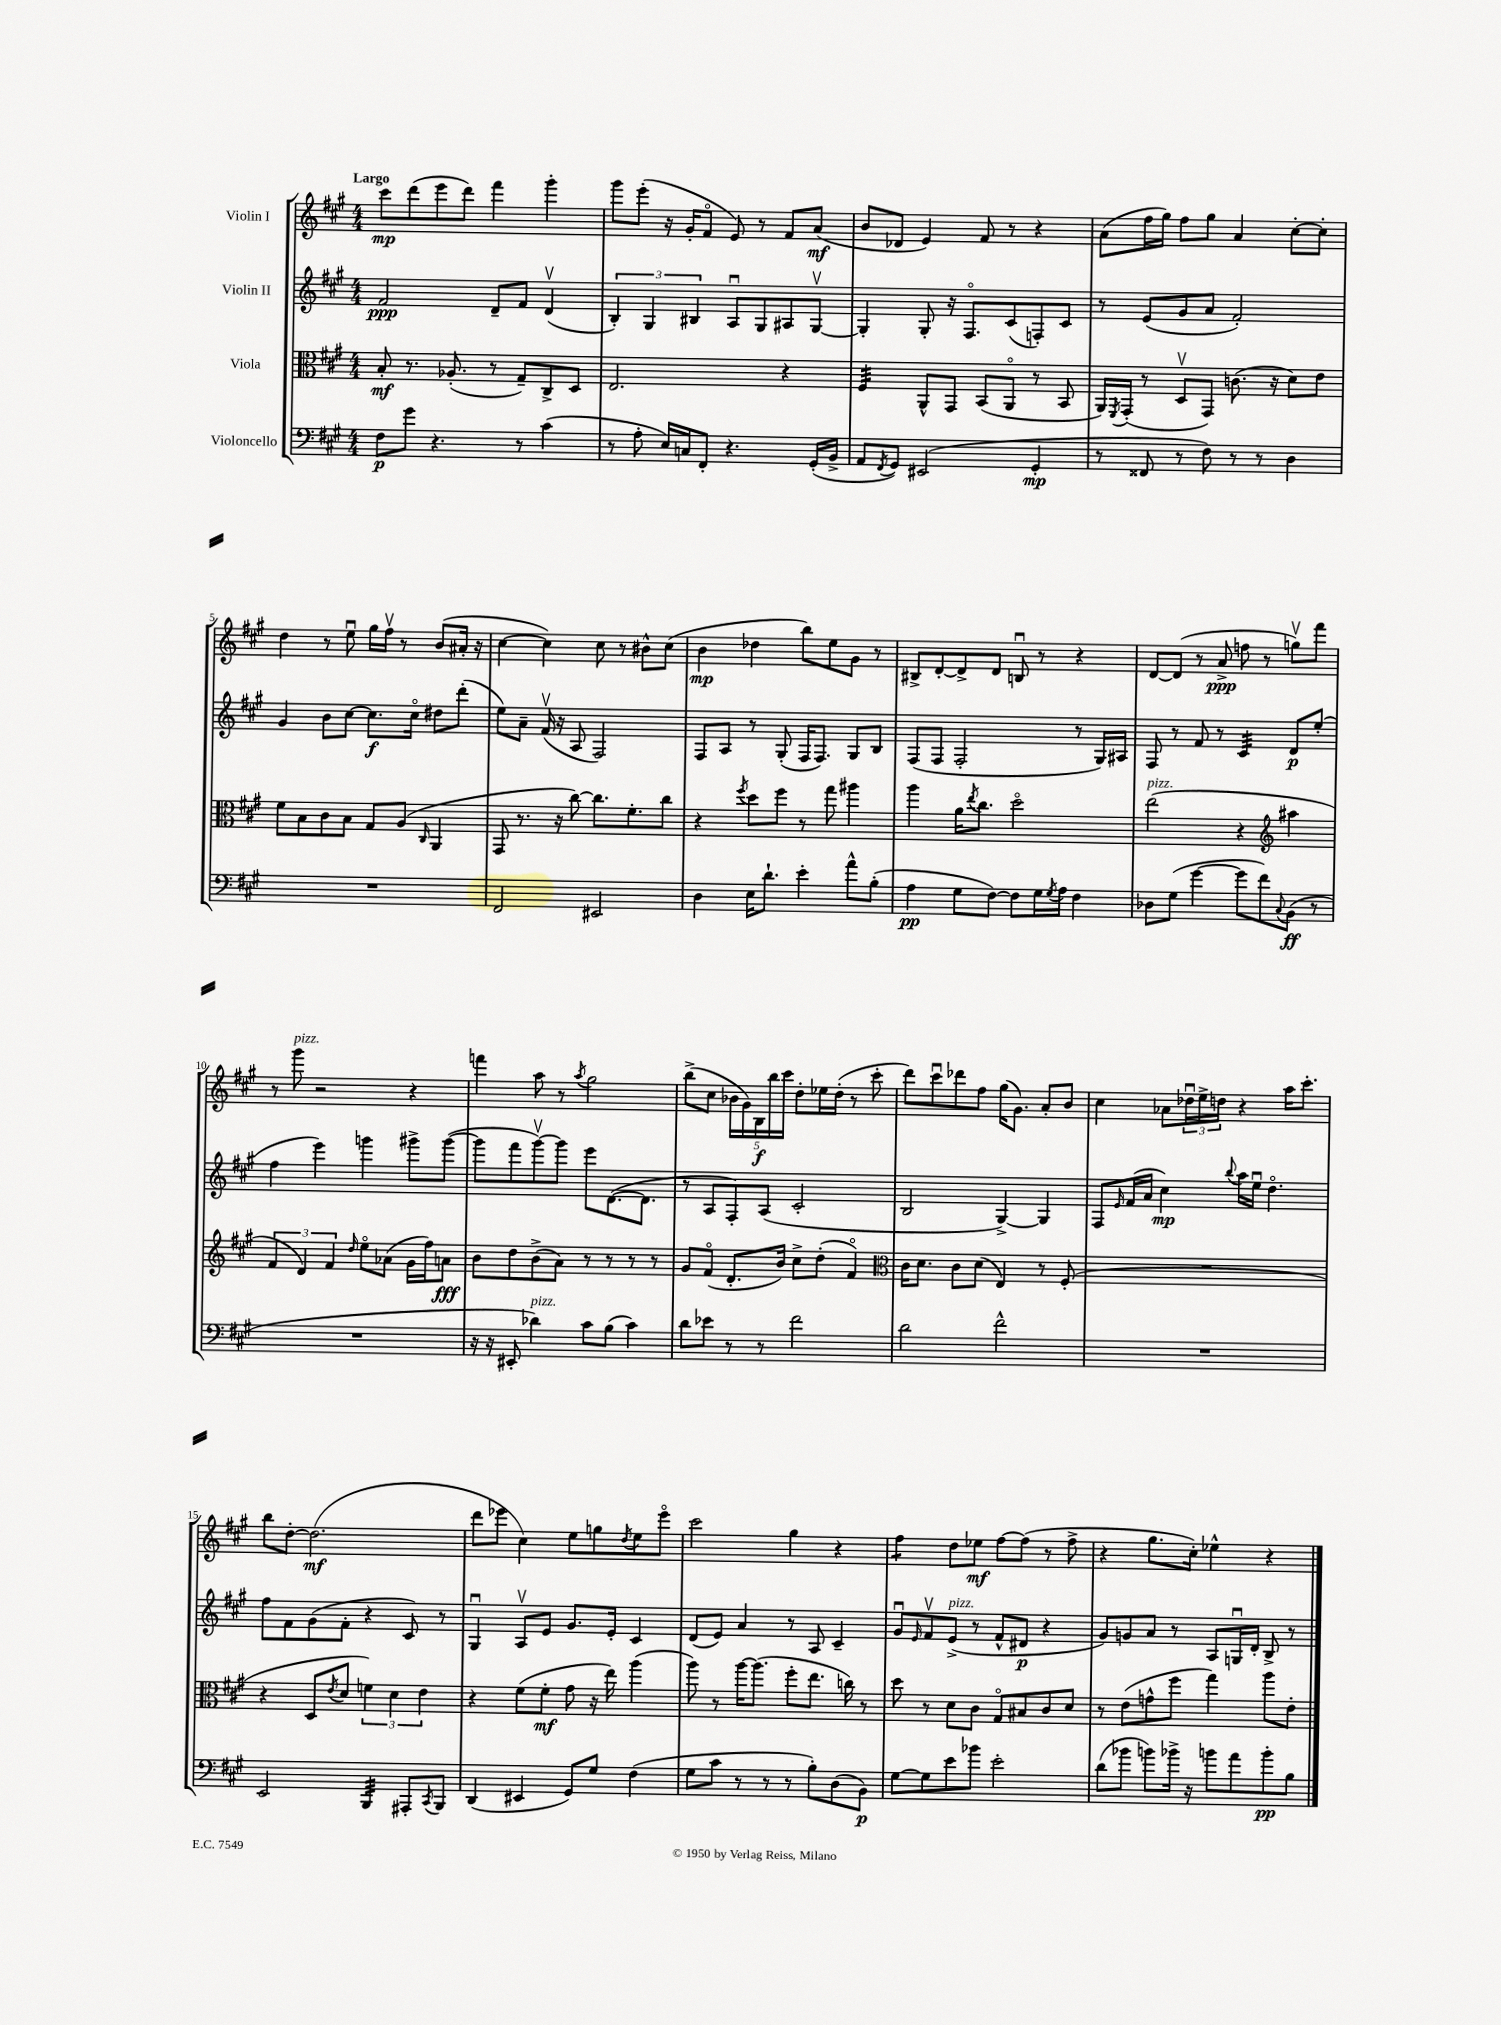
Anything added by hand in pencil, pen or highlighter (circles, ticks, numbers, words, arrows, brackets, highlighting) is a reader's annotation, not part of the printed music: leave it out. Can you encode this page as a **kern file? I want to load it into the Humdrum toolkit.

**kern	**kern	**kern	**kern
*staff4	*staff3	*staff2	*staff1
*clefF4	*clefC3	*clefG2	*clefG2
*k[f#c#g#]	*k[f#c#g#]	*k[f#c#g#]	*k[f#c#g#]
*M4/4	*M4/4	*M4/4	*M4/4
8F#\L	8B'/	2f#/	8ccc#\L
8g#\J	8.r	.	(8ddd\
4.r	.	.	8eee\
.	(8.A-'/	.	.
.	.	.	8ddd\J)
.	8r	8d~/L	4fff#\
8r	8G#~/L)	8f#/J	.
(4c#\	8C#^/	(4dv/	4ggg#'\
.	8D/J	.	.
=	=	=	=
8r	2.E/	6B'/)	8ggg#\L
8A'\	.	.	(8eee'\J
.	.	6G#/	.
16E/LL)	.	.	16r
16C/J	.	.	16g#'/LK
.	.	6B#/	.
8FF#'/J	.	.	8f#o/J
4.r	.	8Au/L	8e/)
.	.	8G#/	8r
.	4r	8A#/	8f#/L
(16GG#'/LL	.	[8G#v/J	(8a/J
16BB^/JJ	.	.	.
=	=	=	=
8AA/L	4F#/	4G#'/]	8b/L
8qFF#/	.	.	.
8GG#/J)	.	.	8d-/J
(2EE#/	8AA^^/L	8G#'/	4e/)
.	8GG#/J	16r	.
.	.	8.F#o/L	.
.	(8BB/L	.	8f#/
.	8AAo/J	(8c#/	8r
4GG#'/	8r	8F'/)	4r
.	8BB/	8c#/J	.
=	=	=	=
8r	16AA/LL)	8r	(8a\L
.	8qFF#/	.	.
.	(16GG#'/JJ	.	.
8FF##/	8r	(8e/L	16ff#\L
.	.	.	16gg#\JJ)
8r	8Dv/L	8g#/	8ff#\L
8F#\)	8GG#/J)	8a/J	8gg#\J
8r	(8.c\	2f#'/)	4a/
8r	.	.	.
.	16r	.	.
4D\	8d\L)	.	[8cc#'\L
.	8e\J	.	8cc#'\]J
=	=	=	=
1r	8f#\L	4g#/	4dd\
.	8B\	.	.
.	8c#\	8b\L	8r
.	8B\J	[8cc#\J	8eeu\
.	8G#/L	8.cc#\]L	16gg#\LL
.	.	.	16ff#v\JJ
.	(8A/J	.	8r
.	.	16cc#o\Jk	.
.	16qqC#/	.	.
.	4AA/	8dd#\L	(8b/L
.	.	(8ddd'\J	16a#'/Jk
.	.	.	16r
=	=	=	=
2FF#/	8GG#/	8ee\L)	[4cc#\
.	8.r	8a~\J	.
.	.	(16f#v/	4cc#\])
.	16r	16r	.
.	[8cc#\)	8A/	.
2EE#/	8.cc#\]L	2F#/)	8cc#\
.	.	.	8r
.	8.f#'\	.	.
.	.	.	8b#^^\L
.	8cc#\J	.	(8cc#\J
=	=	=	=
4D\	4r	8F#/L	4b\
.	.	8A/J	.
.	8qff#/	.	.
16E\LK	8dd\L	8r	4dd-\
8.d`\J	.	.	.
.	8ff#\J	(8G#'/	.
4e'\	8r	16F#/LK	8bb\L)
.	.	8.F#/J)	.
.	8gg#\	.	8ee\
8a^^\L	4aa#\	8G#/L	8g#\J
(8B'\J	.	8B/J	8r
=	=	=	=
4A\	4aa\	(8F#/L	8B#^/L
.	.	8F#/J	[8d'/
8G#\L	16a\LK	2F#'/	8d^/]
.	8qee/	.	.
.	8.cc#\J	.	.
[8F#\J)	.	.	8d/J
8F#\]L	2ddo\	.	8Bu/
16G#\L	.	.	8r
8qG#/	.	.	.
16A\JJ	.	.	.
4F#\	.	8r	4r
.	.	16G#/LL)	.
.	.	16A#/JJ	.
=	=	=	=
8D-\L	(2ee\	8F#/	[8d/L
(8G#\J	.	8r	(8d/]J
[4g#\	.	8f#/	8r
.	.	8r	8a^/
8g#\]L	4r	4c#/	8ff\
8f#\)	.	.	8r
*	*clefG2	*	*
8qqC#/	.	.	.
(8BB\J	4aa#\	8d/L	8ggv\L)
8r	.	(8ee'/J	8fff#\J
=	=	=	=
1r	6f#/	4ff#\	8r
.	.	.	8ggg#\
.	6d/)	.	.
.	.	4eee\)	2r
.	6f#/	.	.
.	16qqdd/	.	.
.	8eeo\L	4ggg\	.
.	(8a-\J	.	.
.	16g#\LL	8ggg#^\L	4r
.	16ff#\J)	.	.
.	8a\J	([8ggg#\J	.
=	=	=	=
16r	8b\L	8ggg#\]L	4fff\
16r	.	.	.
8EE#'/	8dd\	8fff#\	.
4d-\)	(8b^\	[8ggg#v\)	8aa\
.	8a\J)	8ggg#\]J	8r
.	.	.	8qaa/
8c#\L	8r	8eee\L	2gg#\
(8B\J	8r	([8.d\	.
4c#\)	8r	.	.
.	.	8.d\]J	.
.	8r	.	.
=	=	=	=
8d\L	8g#/L	8r	(8bb^\L
8e-\J	(8f#o/J	8A/L	8cc#\J
8r	8.d'/L	8F#'/)	20b-\LL
.	.	.	20g#\)
.	.	.	20B\
8r	.	(8A/J	.
.	.	.	20bb\
.	16b/Jk)	.	.
.	.	.	20ccc#\JJ
2f#\	8cc#^\L	2c#'/	8dd'\L
.	(8dd'\J	.	16ee-\L
.	.	.	(16dd'\JJ
.	4f#o/)	.	8r
.	.	.	8ccc#'\
=	=	=	=
*	*clefC3	*	*
2d\	16c#\LK	2B/	8ddd\L)
.	8.d\J	.	.
.	.	.	8ccc#u\
.	8c#\L	.	8ddd-\
.	(8d\J	.	8ff#\J
2f#^^\	4E/)	[4G#^/)	(16gg#\LK
.	.	.	8.g#\J)
.	8r	4G#/]	8a'/L
.	(8F#'/	.	8b/J
=	=	=	=
1r	1r	8F#/L	4cc#\
.	.	16qqe/	.
.	.	(16f#/L	.
.	.	16a/JJ	.
.	.	4cc#\)	8a-\L
.	.	.	24dd-u\L
.	.	.	24ee^\
.	.	.	24dd\JJ
.	.	8qqbb/	.
.	.	16aa\LL	4r
.	.	16eeu\JJ	.
.	.	4.ddo\	.
.	.	.	16aa\LK
.	.	.	8.ccc#'\J
=	=	=	=
2EE/	4r	8ff#\L	8bb\L
.	.	8f#\	[8dd'\J
.	8D/L	(8g#\	(2.dd\]
.	8qe/	.	.
.	8d/J	8f#'\J	.
4BBB/	6f\)	4r	.
.	6d\	.	.
8AAA#'/L	.	8c#/)	.
.	6e\	.	.
8qCC#/	.	.	.
8BBB/J	.	8r	.
=	=	=	=
(4DD/	4r	4G#u/	8ddd\L
.	.	.	8eee-\J
4EE#/	(8f#\L	8Av/L	4cc#\)
.	8f#'\J	8e/J	.
8GG#/L)	8g#\	8.g#/L	8ee\L
8G#/J	16r	.	8gg\
.	16ee\)	16e'/Jk	.
.	.	.	8qdd/
(4F#\	(4aa\	4c#/	8ee\
.	.	.	8eee-o\J
=	=	=	=
8G#\L	8aa\)	(8d/L	2ccc#\
8c#\J	8r	8e/J)	.
8r	[16aa\LK	4a/	.
.	(8.aa\]J	.	.
8r	.	.	.
8r	8ff#'\L	8r	4gg#\
8B'\L)	8.ee\J	8A/	.
(8D\	.	4c#~/	4r
.	16cc\)	.	.
8BB\J)	8r	.	.
=	=	=	=
[8G#\L	8dd\	8g#u/L	4ff#\
.	.	16qqe/	.
8G#\]	8r	8f#v/	.
8e\	8d\L	(8e^/J	8dd\L
8b-\J	8c#\J	8r	8ee-\J
2e'\	8G#o/L	8f#^^/L	[8ff#\L
.	8B#/	8d#/J	(8ff#\]J
.	8c#/	4r	8r
.	8d/J	.	8ff#^\
=	=	=	=
(8d\L	8r	8g#/L)	4r
8b-\J	(8e\L	8g/	.
8b\L)	8g^^\	8a/J	8.gg#\L
16b-^\Jk	8ff#\J	8r	.
16r	.	.	16cc#'\Jk)
8b\L	4gg#\)	8A/L	4ee-^^\
8a\	.	16Gu/L	.
.	.	16d'/JJ	.
8b'\	8aa\L	8B^/	4r
8B\J	8e'\J	8r	.
==	==	==	==
*-	*-	*-	*-
